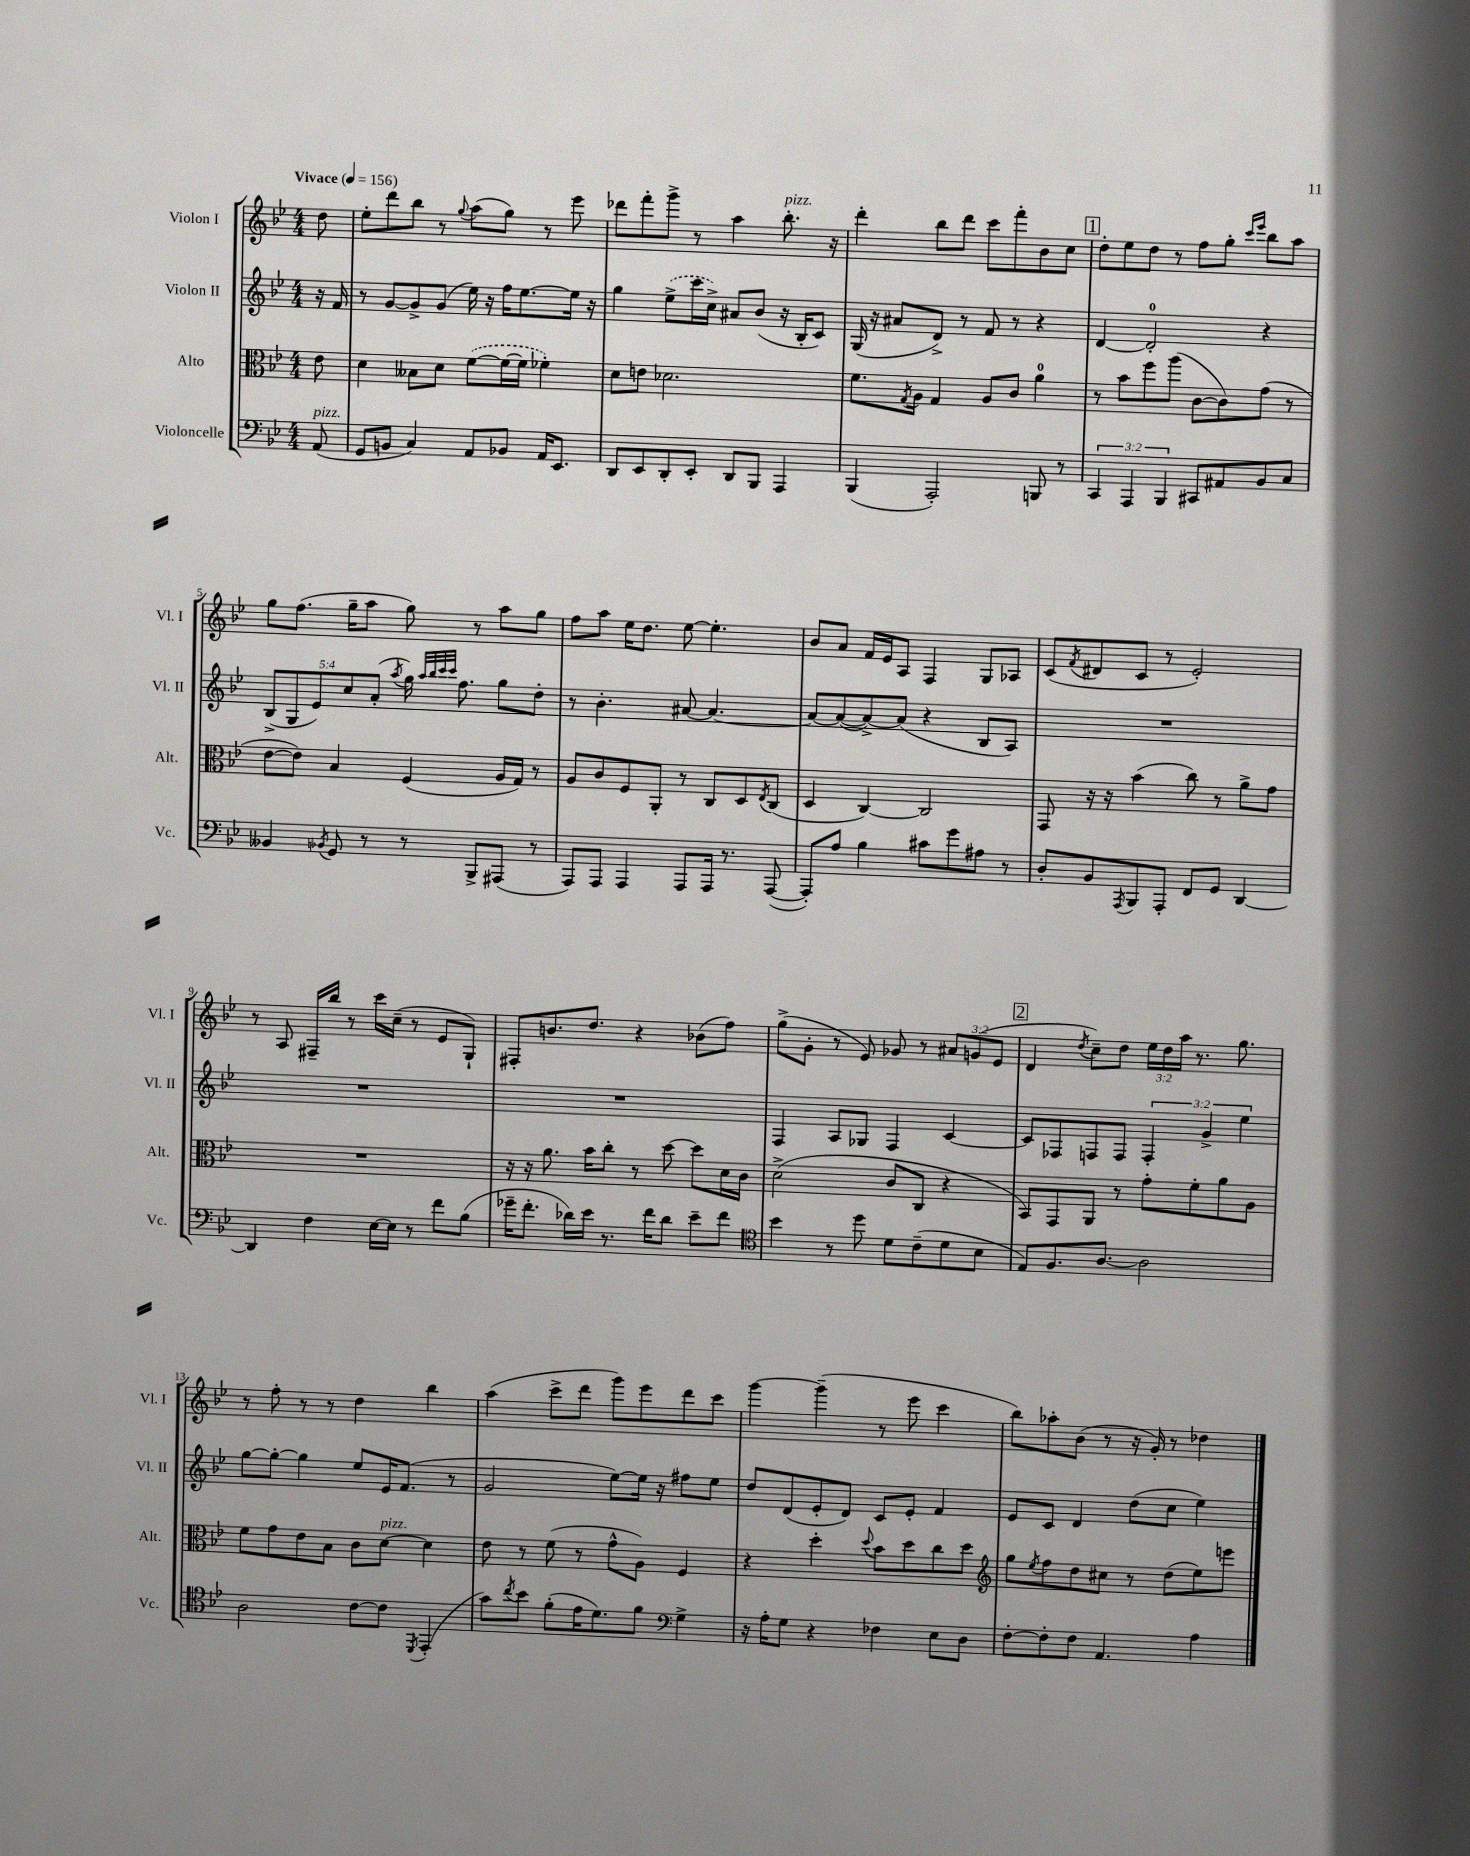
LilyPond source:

<<
\new StaffGroup <<
\new Staff = "s0" \with { instrumentName = "Violon I" shortInstrumentName = "Vl. I" } {
    \clef treble \key bes \major \numericTimeSignature \time 4/4 \override Staff.TupletNumber.text = #tuplet-number::calc-fraction-text \partial 8 \tempo "Vivace" 4 = 156
    d''8 |
    ees''8-. d'''8 bes''8 r8 \appoggiatura { g''8 } a''8( g''8) r8 ees'''8 |
    des'''8 f'''8-. g'''8-> r8 a''4 bes''8.-.^\markup { \italic "pizz." } r16 |
    d'''4-. bes''8 d'''8 c'''8 f'''8-. bes'8 c''8 |
    \mark \markup { \box "1" } d''8-. ees''8 d''8 r8 f''8 g''8-. \grace { c'''16 ees'''16 } bes''8 a''8 |
    g''8 f''8.( g''16-- a''8 g''8) r8 a''8 g''8 |
    f''8 a''8 ees''16 d''8. ees''8~ ees''4.-. |
    bes'8 a'8 f'16 ees'16 a8 f4 g8 aes8 |
    c'8( \acciaccatura { f'8 } dis'8 c'8 r8 ees'2-.) |
    r8 a8 fis16-- bes''16 r8 c'''16 c''16--( r8 ees'8 g8-!) |
    fis8-. b'8. d''8. r4 bes'8( f''8) |
    g''8->( g'8-. r8 ees'8) ges'8 r8 \tuplet 3/2 { ais'8 g'8( ees'8 } |
    \mark \markup { \box "2" } d'4 \acciaccatura { d''8 } c''8--) d''8 \tuplet 3/2 { ees''16 d''16 a''16 } r8. g''8. |
    r8 f''8-. r8 r8 d''4 bes''4 |
    a''4( c'''8-> d'''8 g'''8) ees'''8 d'''8 c'''8 |
    g'''4~ g'''4--( r8 ees'''8 c'''4 |
    bes''8) aes''8-. bes'8( r8 r16 g'16-.) r8 des''4 \bar "|." |
}
\new Staff = "s1" \with { instrumentName = "Violon II" shortInstrumentName = "Vl. II" } {
    \clef treble \key bes \major \numericTimeSignature \time 4/4 \override Staff.TupletNumber.text = #tuplet-number::calc-fraction-text \partial 8
    r16 f'16 |
    r8 g'8~ g'8-> g'8( ees''16) r16 f''16 ees''8.~ ees''16 r16 |
    g''4 \once \slurDashed ees''8->( c'''16 c''16->) ais'8 bes'8( r16 bes16-. c'8) |
    g16( r16 ais'8 d'8->) r8 f'8 r8 r4 |
    \mark \markup { \box "1" } d'4~ d'2-0-. r4 |
    \tuplet 5/4 { bes8->( g8 ees'8) c''8 a'8-.( } \acciaccatura { a''8 } g''16) \grace { a''32 bes''32 c'''32 c'''32 } f''8. g''8 d''8-. |
    r8 bes'4.-. ais'8~ ais'4.~ |
    ais'8~ ais'8~( ais'8~->) ais'8( r4 bes8 a8) |
    R1 |
    R1 |
    R1 |
    f4 a8 ges8 f4 c'4~ |
    \mark \markup { \box "2" } c'8 fes8 f8 f8 \tuplet 3/2 { f4-. g'4-> ees''4 } |
    g''8~ g''8~-. g''4 ees''8 ees'16 f'8.( r8 |
    g'2 ees''8~) ees''16 r16 fis''8 ees''8 |
    d''8 d'8( ees'8-. d'8) c'8 ees'8-. f'4 |
    ees'8 c'8 d'4 d''8( c''8 ees''4) \bar "|." |
}
\new Staff = "s2" \with { instrumentName = "Alto" shortInstrumentName = "Alt." } {
    \clef alto \key bes \major \numericTimeSignature \time 4/4 \partial 8
    ees'8 |
    d'4 beses8 d'8 \once \slurDashed f'8~( f'16~ f'16 fes'4-.) |
    d'8 e'8 des'2. |
    f'8. \acciaccatura { g8 } a16 g4 a8 c'8 a'4-0 |
    \mark \markup { \box "1" } r8 bes'8 f''8 a''8( c'8~ c'8) g'8( r8 |
    ees'8~ ees'8) bes4 f4( a16 g16) r8 |
    a8 c'8 f8 a,8-. r8 c8 d8 \acciaccatura { ees8 } c8( |
    d4 c4~) c2 |
    g,8 r16 r16 bes'4( c''8) r8 a'8-> g'8 |
    R1 |
    r16 r16 a'8. bes'16 c''8-. r8 d''8~ d''8 d'16 c'16 |
    d'2->( c'8 c8 r4 |
    \mark \markup { \box "2" } bes,8) g,8 a,8 r8 g'8-. f'8-. a'8 a8 |
    f'8 g'8 ees'8 bes8 c'8 d'8~^\markup { \italic "pizz." } d'4 |
    ees'8 r8 f'8( r8 g'8-^ a8) f4 |
    r4 d''4-. \appoggiatura { d''8 } bes'8 d''8 c''8 d''8 |
    \clef treble g''8 \acciaccatura { ees''8 } f''8 d''8 cis''8 r8 d''8( ees''8) e'''8 \bar "|." |
}
\new Staff = "s3" \with { instrumentName = "Violoncelle" shortInstrumentName = "Vc." } {
    \clef bass \key bes \major \numericTimeSignature \time 4/4 \override Staff.TupletNumber.text = #tuplet-number::calc-fraction-text \partial 8
    a,8^\markup { \italic "pizz." }( |
    g,8 b,8 c4) a,8 bes,8 a,16 ees,8. |
    d,8 ees,8 d,8-. ees,8-. d,8 bes,,8 a,,4 |
    bes,,4( a,,2-.) b,,8 r8 |
    \mark \markup { \box "1" } \tuplet 3/2 { c,4 a,,4 bes,,4 } cis,8 ais,8 bes,8 c8 |
    beses,4 \acciaccatura { bes,8 } g,8 r8 r8 bes,,8-> ais,,8( r8 |
    a,,8) a,,8 a,,4 a,,8 a,,16 r8. a,,8~( |
    a,,8-.) a8 bes4 cis'8 g'8 ais8 r8 |
    d8-. bes,8 \acciaccatura { a,,8 } bes,,8 a,,8-. f,8 g,8 d,4~ |
    d,4 f4 ees16~ ees16 r8 f'8 bes8( |
    ges'16-- f'8.-. des'16) ees'16 r8. f'16 des'8 ees'8-- f'8 |
    \clef tenor bes'4 r8 d''8 d'8 c'8--( d'8 bes8 |
    \mark \markup { \box "2" } ees8) f8. a8.~ a2 |
    a2 c'8~ c'8 \acciaccatura { d,8 } ees,4-.( |
    g'8) \acciaccatura { c''8 } bes'8 f'8-.( ees'16 d'8.) f'8 \clef bass g4-> |
    r16 a16-. g8 r4 fes4 ees8 d8 |
    f8~-. f8-. f8 a,4. a4 \bar "|." |
}
>>
>>
